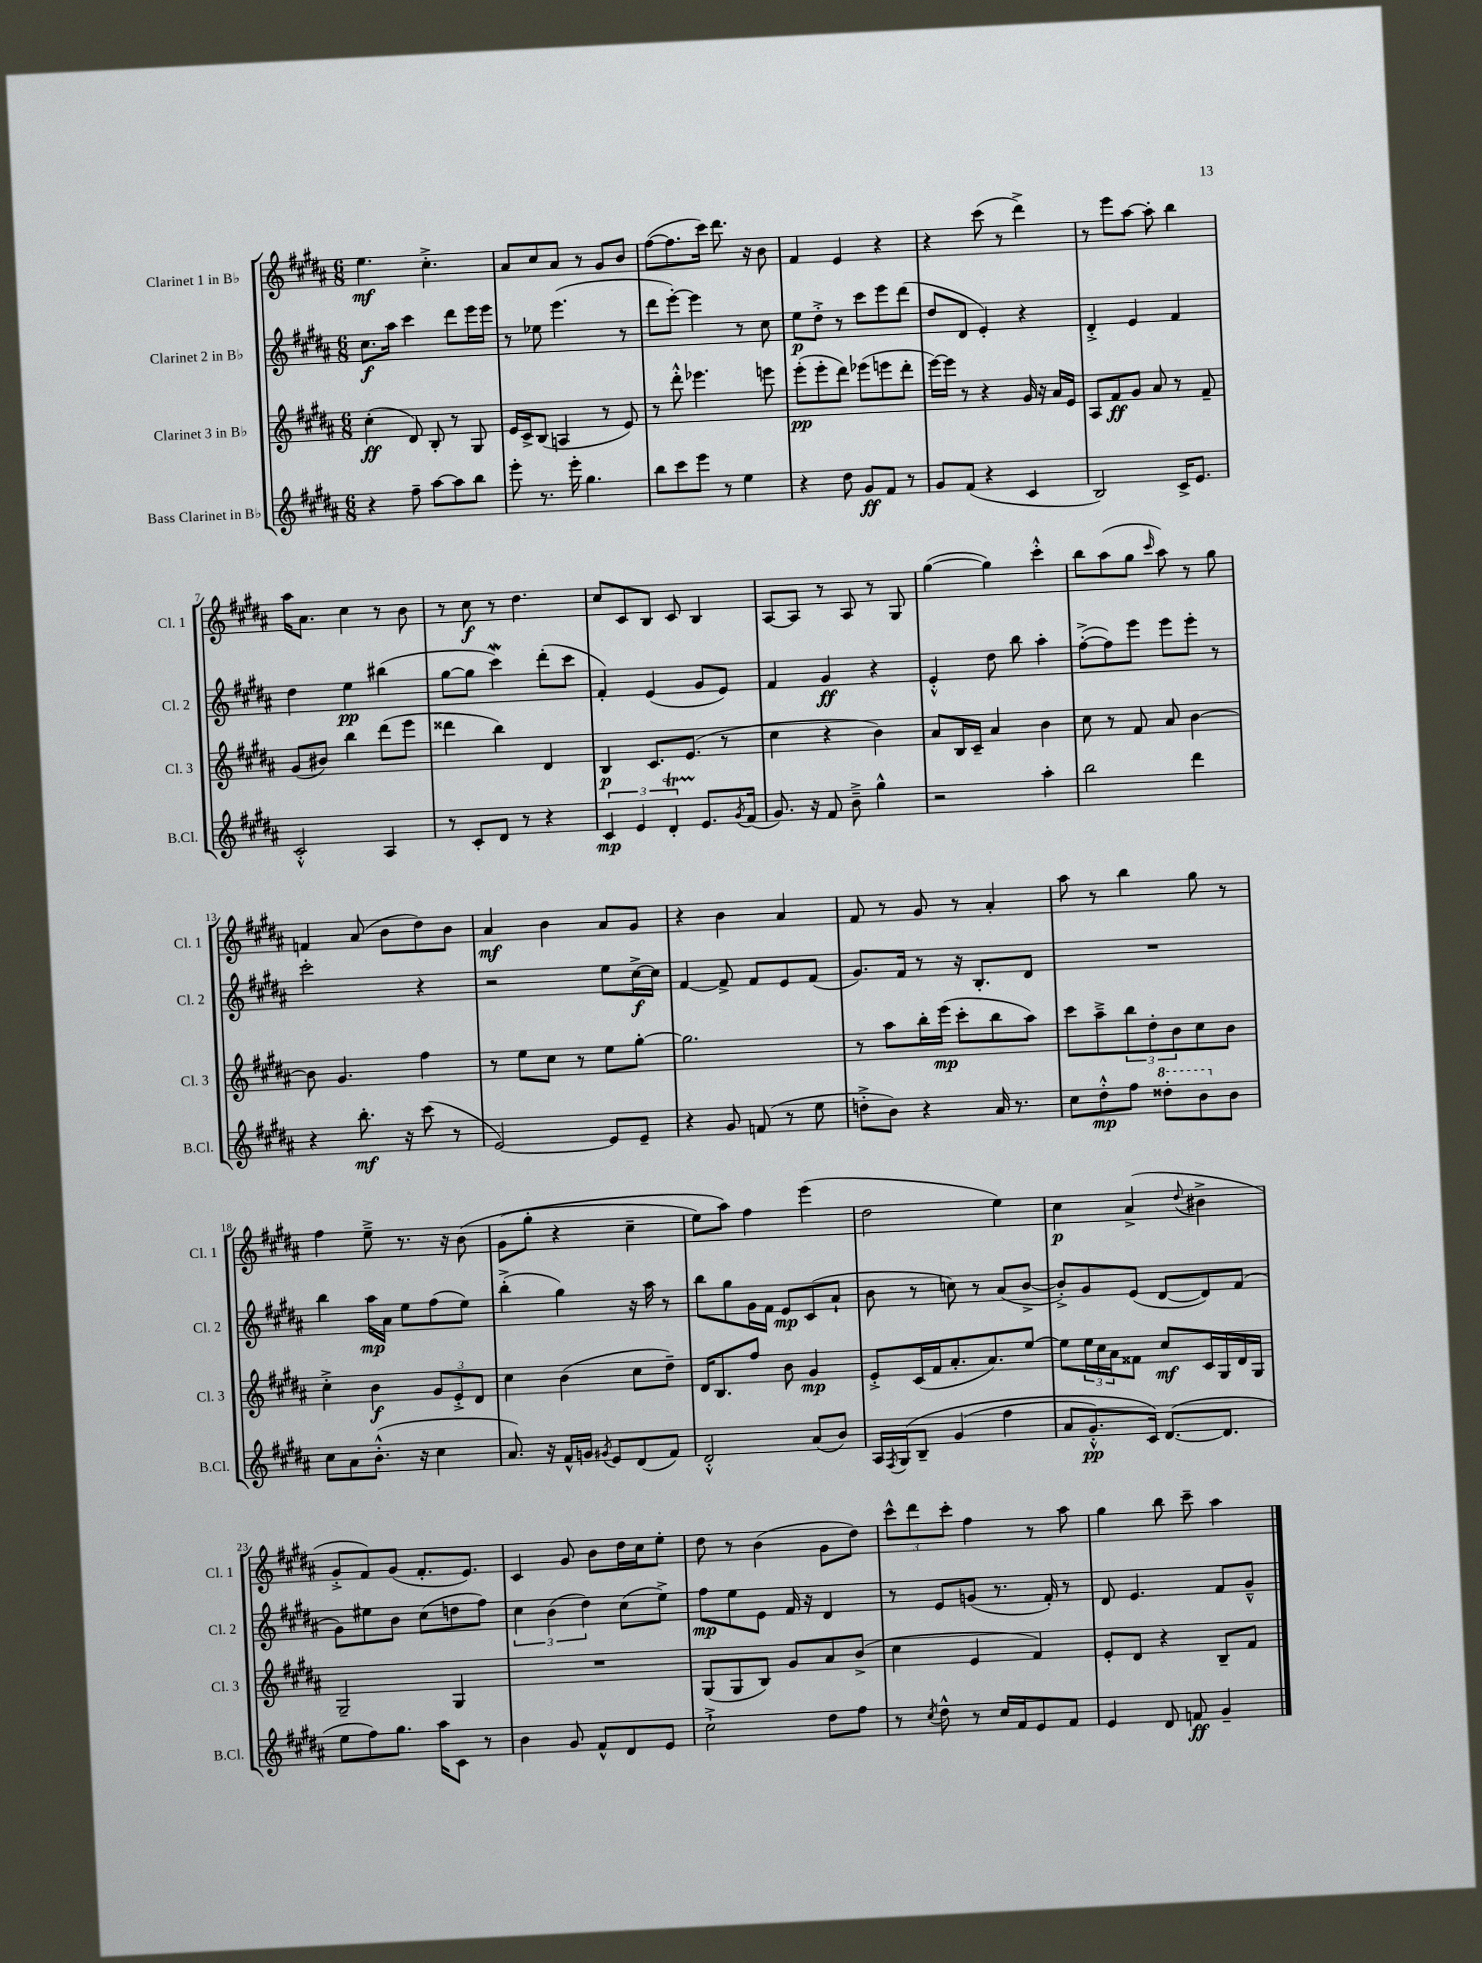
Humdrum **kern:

**kern	**dynam	**kern	**dynam	**kern	**dynam	**kern	**dynam
*part4	*part4	*part3	*part3	*part2	*part2	*part1	*part1
*staff4	*staff4	*staff3	*staff3	*staff2	*staff2	*staff1	*staff1
*I"Bass Clarinet in B♭	*	*I"Clarinet 3 in B♭	*	*I"Clarinet 2 in B♭	*	*I"Clarinet 1 in B♭	*
*I'B.Cl.	*	*I'Cl. 3	*	*I'Cl. 2	*	*I'Cl. 1	*
*clefG2	*	*clefG2	*	*clefG2	*	*clefG2	*
*k[f#c#g#d#a#]	*	*k[f#c#g#d#a#]	*	*k[f#c#g#d#a#]	*	*k[f#c#g#d#a#]	*
*M6/8	*	*M6/8	*	*M6/8	*	*M6/8	*
=1	=1	=1	=1	=1	=1	=1	=1
4r	.	(4cc#'\	ff	8.cc#\L	f	4.ee\	mf
.	.	.	.	16aa#\Jk	.	.	.
8ff#~\	.	8d#/)	.	4ccc#\	.	.	.
[8aa#\L	.	8B'/	.	.	.	4.cc#'^\	.
8aa#\]	.	8r	.	8ddd#\L	.	.	.
8bb\J	.	8G#/	.	16eee\L	.	.	.
.	.	.	.	16eee\JJ	.	.	.
=2	=2	=2	=2	=2	=2	=2	=2
8eee'\	.	16e/LL	.	8r	.	8a#/L	.
.	.	16c#^/J	.	.	.	.	.
8.r	.	(8B/J	.	8ee-X\	.	8cc#/	.
.	.	4An/	.	(4.eee\	.	8a#/J	.
16eee'\	.	.	.	.	.	.	.
4.gg#\	.	.	.	.	.	8r	.
.	.	8r	.	.	.	8g#/L	.
.	.	8e/)	.	8r	.	8b/J	.
=3	=3	=3	=3	=3	=3	=3	=3
8bb\L	.	8r	.	8ddd#\L	.	([8ff#\L	.
8ccc#\	.	8ddd#'^^\	.	[8eee'\J)	.	8.ff#\]	.
8eee\J	.	4.eee-X\	.	4eee\]	.	.	.
.	.	.	.	.	.	16ccc#\Jk)	.
8r	.	.	.	.	.	8.ddd#\	.
4ee\	.	.	.	8r	.	.	.
.	.	.	.	.	.	16r	.
.	.	8eeen\	.	8cc#\	.	8b\	.
=4	=4	=4	=4	=4	=4	=4	=4
4r	.	(8eee'\L	pp	8ee\L	p	4f#/	.
.	.	8eee'\	.	8dd#'^\J	.	.	.
8dd#\	.	8ddd#\J)	.	8r	.	4e/	.
8g#/L	ff	(8eee-X\L	.	8ccc#\L	.	.	.
8f#/J	.	8eeen\	.	8eee\	.	4r	.
8r	.	8ddd#'\J	.	(8ddd#\J	.	.	.
=5	=5	=5	=5	=5	=5	=5	=5
8g#/L	.	[16eee\LL)	.	8dd#/L	.	4r	.
.	.	16eee\JJ]	.	.	.	.	.
(8f#/J	.	8r	.	8d#/J	.	.	.
4r	.	4r	.	4e'/)	.	(8ccc#\	.
.	.	.	.	.	.	8r	.
4c#/	.	16g#/	.	4r	.	4ddd#^\)	.
.	.	16r	.	.	.	.	.
.	.	16a#/LL	.	.	.	.	.
.	.	16e/JJ	.	.	.	.	.
=6	=6	=6	=6	=6	=6	=6	=6
2B/)	.	8A#/L	.	4d#'^/	.	8r	.
.	.	8f#/	ff	.	.	8eee\L	.
.	.	8g#/J	.	4e/	.	[8aa#\J	.
.	.	8a#/	.	.	.	8aa#'\]	.
16c#^/KL	.	8r	.	4f#/	.	4bb\	.
8.e/J	.	.	.	.	.	.	.
.	.	8f#~/	.	.	.	.	.
!!LO:LB:g=z
=7	=7	=7	=7	=7	=7	=7	=7
2c#'^^/	.	(8g#/L	.	4dd#\	.	16aa#\KL	.
.	.	.	.	.	.	8.a#\J	.
.	.	8b#X/J)	.	.	.	.	.
.	.	4bb\	.	4ee\	pp	4cc#\	.
4A#/	.	(8ddd#\L	.	(4bb#X\	.	8r	.
.	.	8eee\J	.	.	.	8b\	.
=8	=8	=8	=8	=8	=8	=8	=8
8r	.	4ddd##X\	.	[8gg#\L	.	8r	.
8c#'/L	.	.	.	8gg#\J]	.	8cc#\	f
8d#/J	.	4bb\)	.	4ccc#W\)	.	8r	.
8r	.	.	.	.	.	4.dd#\	.
4r	.	4d#/	.	(8ddd#'\L	.	.	.
.	.	.	.	8ccc#\J	.	.	.
=9	=9	=9	=9	=9	=9	=9	=9
6c#/	mp	4B/	p	4f#'/)	.	8cc#/L	.
.	.	.	.	.	.	8c#/	.
6e/	.	.	.	.	.	.	.
.	.	8.c#/L	.	(4e/	.	8B/J	.
6d#t'/	.	.	.	.	.	.	.
.	.	.	.	.	.	8c#/	.
.	.	(8.e/J	.	.	.	.	.
8.e/L	.	.	.	8g#/L	.	4B/	.
.	.	8r	.	8e/J)	.	.	.
8qg#/	.	.	.	.	.	.	.
(16f#/Jk	.	.	.	.	.	.	.
=10	=10	=10	=10	=10	=10	=10	=10
8.g#/)	.	4cc#\	.	4f#/	.	[8A#/L	.
.	.	.	.	.	.	8A#/J]	.
16r	.	.	.	.	.	.	.
8f#/	.	4r	.	4g#/	ff	8r	.
8b~^\	.	.	.	.	.	8A#/	.
4gg#^^\	.	4b\)	.	4r	.	8r	.
.	.	.	.	.	.	8G#/	.
=11	=11	=11	=11	=11	=11	=11	=11
2r	.	8a#/L	.	4e'^^/	.	([4gg#\	.
.	.	16B/L	.	.	.	.	.
.	.	16c#~/JJ	.	.	.	.	.
.	.	4a#/	.	8dd#\	.	4gg#\])	.
.	.	.	.	8bb\	.	.	.
4aa#'\	.	4b\	.	4aa#'\	.	4ccc#'^^\	.
=12	=12	=12	=12	=12	=12	=12	=12
2bb\	.	8cc#\	.	([8ff#'^\L	.	8bb\L	.
.	.	8r	.	8ff#\])	.	(8aa#\	.
.	.	8f#/	.	8eee\J	.	8gg#\J	.
.	.	.	.	.	.	16qqccc#/	.
.	.	8a#/	.	8eee\L	.	8aa#\)	.
4ddd#\	.	[4b\	.	8eee'\J	.	8r	.
.	.	.	.	8r	.	8gg#\	.
!!LO:LB:g=z
=13	=13	=13	=13	=13	=13	=13	=13
4r	.	8b\]	.	2ccc#'\	.	4fn/	.
.	.	4.g#/	.	.	.	.	.
8.bb'\	mf	.	.	.	.	(8a#/	.
.	.	.	.	.	.	8b\L	.
16r	.	.	.	.	.	.	.
(8ccc#\	.	4ff#\	.	4r	.	8dd#\)	.
8r	.	.	.	.	.	8b\J	.
=14	=14	=14	=14	=14	=14	=14	=14
[2e/)	.	8r	.	2r	.	4a#/	mf
.	.	8ee\L	.	.	.	.	.
.	.	8cc#\J	.	.	.	4b\	.
.	.	8r	.	.	.	.	.
8e/L]	.	8ee\L	.	8ee\L	.	8a#/L	.
8e~/J	.	[8gg#'\J	.	[16cc#^\L	f	8g#/J	.
.	.	.	.	16cc#\JJ]	.	.	.
=15	=15	=15	=15	=15	=15	=15	=15
4r	.	2.gg#\]	.	[4f#/	.	4r	.
8g#/	.	.	.	8f#^/]	.	4b\	.
(8fn/	.	.	.	8f#/L	.	.	.
8r	.	.	.	8e/	.	4a#/	.
8ee\	.	.	.	(8f#/J	.	.	.
=16	=16	=16	=16	=16	=16	=16	=16
8ddn'^\L	.	8r	.	8.g#/L)	.	8f#/	.
8b\J)	.	8aa#\L	.	.	.	8r	.
.	.	.	.	16f#/Jk	.	.	.
4r	.	16bb'\L	.	8r	.	8g#/	.
.	.	(16eee\JJ	mp	.	.	.	.
.	.	8ccc#'\L	.	16r	.	8r	.
.	.	.	.	8.B'/L	.	.	.
16a#/	.	8bb\	.	.	.	4a#'/	.
8.r	.	.	.	.	.	.	.
.	.	8aa#\J)	.	8d#/J	.	.	.
=17	=17	=17	=17	=17	=17	=17	=17
8cc#\L	.	8ccc#\L	.	2.r	.	8aa#\	.
8dd#'^^\	mp	8aa#~^\	.	.	.	8r	.
8ff#\J	.	12bb\	.	.	.	4bb\	.
.	.	12dd#'\	.	.	.	.	.
*8va	*	*	*	*	*	*	*
8ddd##X'\L	.	.	.	.	.	.	.
.	.	12b\	.	.	.	.	.
8bb\	.	8cc#\	.	.	.	8gg#\	.
*X8va	*	*	*	*	*	*	*
8b\J	.	8b\J	.	.	.	8r	.
!!LO:LB:g=z
=18	=18	=18	=18	=18	=18	=18	=18
8cc#\L	.	4cc#'^\	.	4bb\	.	4ff#\	.
8a#\	.	.	.	.	.	.	.
(8.b'^^\J	.	4b\	f	16aa#\LL	mp	8ee~^\	.
.	.	.	.	16a#\JJ	.	.	.
.	.	.	.	8ee\L	.	8.r	.
16r	.	.	.	.	.	.	.
4cc#\	.	12g#/L	.	(8ff#\	.	.	.
.	.	.	.	.	.	16r	.
.	.	12e'^/	.	.	.	.	.
.	.	.	.	8ee\J)	.	(8b\	.
.	.	12d#/J	.	.	.	.	.
=19	=19	=19	=19	=19	=19	=19	=19
8.a#/)	.	4cc#\	.	(4bb'^\	.	(8g#\L	.
.	.	.	.	.	.	8gg#'\J	.
16r	.	.	.	.	.	.	.
16f#^^/LL	.	(4b\	.	4gg#\)	.	4r	.
16gn/JJ	.	.	.	.	.	.	.
8qg#X/	.	.	.	.	.	.	.
8e/L	.	.	.	.	.	.	.
(8d#/	.	8cc#\L	.	16r	.	4cc#~\	.
.	.	.	.	16aa#\	.	.	.
8f#/J)	.	8dd#~\J)	.	8r	.	.	.
=20	=20	=20	=20	=20	=20	=20	=20
2d#'^^/	.	16d#/KL	.	8bb\L	.	8ee\L)	.
.	.	8.B/	.	.	.	.	.
.	.	.	.	8gg#\	.	8aa#\J)	.
.	.	8ff#/J	.	16g#\L	.	4ff#\	.
.	.	.	.	16f#\JJ	.	.	.
.	.	8b\	.	8e/L	mp	.	.
(8a#/L	.	4g#/	mp	(8c#/	.	(4eee\	.
8b/J)	.	.	.	8a#`/J	.	.	.
=21	=21	=21	=21	=21	=21	=21	=21
16A#/LL	.	8e'^/L	.	8b\	.	2dd#\	.
8qF#/	.	.	.	.	.	.	.
(16G#/J	.	.	.	.	.	.	.
8B~/J	.	(16c#/L	.	8r	.	.	.
.	.	16f#/J	.	.	.	.	.
(4g#/	.	8.a#'/	.	8ccn\)	.	.	.
.	.	.	.	8r	.	.	.
.	.	8.a#/)	.	.	.	.	.
4ff#\	.	.	.	(8a#/L	.	4ee\)	.
.	.	[8ee/J	.	[8b^/J	.	.	.
=22	=22	=22	=22	=22	=22	=22	=22
8a#/L	.	8ee\L]	.	8b'^/L])	.	4cc#\	p
8.g#'^^/)	pp	24ee\L	.	8g#/	.	.	.
.	.	24cc#\	.	.	.	.	.
.	.	24a#\J	.	.	.	.	.
.	.	8f##X\J	.	(8e/J	.	(4a#^/	.
16c#/Jk)	.	.	.	.	.	.	.
([8.d#/L	.	8cc#/L	mf	[8d#/L	.	.	.
.	.	.	.	.	.	8qqdd#/	.
.	.	16c#/L	.	8d#/])	.	4b#X^\	.
8.d#/J]	.	16G#/	.	.	.	.	.
.	.	16d#/	.	(8f#/J	.	.	.
.	.	16G#/JJ	.	.	.	.	.
!!LO:LB:g=z
=23	=23	=23	=23	=23	=23	=23	=23
8ee\L	.	2G#~/	.	8g#\L)	.	8g#'^/L	.
8ff#\)	.	.	.	8ee#X\	.	8f#/)	.
8.gg#\J	.	.	.	8b\J	.	(8g#/J	.
.	.	.	.	(8cc#\L	.	8.f#'/L	.
16aa#\KL	.	.	.	.	.	.	.
8c#\J	.	4G#/	.	8ddn\	.	.	.
.	.	.	.	.	.	8.e/J)	.
8r	.	.	.	8ff#\J)	.	.	.
=24	=24	=24	=24	=24	=24	=24	=24
4b\	.	2.r	.	6cc#\	.	4c#/	.
.	.	.	.	(6b\	.	.	.
8g#/	.	.	.	.	.	8g#/	.
.	.	.	.	6dd#\)	.	.	.
8f#^^/L	.	.	.	.	.	8b\L	.
8d#/	.	.	.	(8cc#\L	.	16dd#\L	.
.	.	.	.	.	.	16cc#\J	.
8e/J	.	.	.	8ee^\J)	.	8ee'\J	.
=25	=25	=25	=25	=25	=25	=25	=25
2cc#`^\	.	(8G#/L	.	8ff#\L	mp	8dd#\	.
.	.	8G#/	.	8ee\	.	8r	.
.	.	8B/J)	.	8e\J	.	(4b\	.
.	.	8g#/L	.	16f#/	.	.	.
.	.	.	.	16r	.	.	.
8dd#\L	.	8a#/	.	4d#/	.	8g#\L	.
8ff#\J	.	(8b^/J	.	.	.	8dd#\J)	.
=26	=26	=26	=26	=26	=26	=26	=26
8r	.	4cc#\	.	8r	.	12ccc#^^\L	.
.	.	.	.	.	.	12ddd#\	.
8qcc#/	.	.	.	.	.	.	.
8dd#^^\	.	.	.	8e/L	.	.	.
.	.	.	.	.	.	12ccc#'\J	.
8r	.	4e/	.	(8gn/J	.	4ff#\	.
16cc#/LL	.	.	.	8.r	.	.	.
16f#/J	.	.	.	.	.	.	.
8e/	.	4f#/)	.	.	.	8r	.
.	.	.	.	16f#'/)	.	.	.
8f#/J	.	.	.	8r	.	8aa#\	.
=27	=27	=27	=27	=27	=27	=27	=27
4e/	.	8e'/L	.	8d#/	.	4gg#\	.
.	.	8d#/J	.	4.e/	.	.	.
8d#/	.	4r	.	.	.	8bb\	.
8fn/	ff	.	.	.	.	8ccc#~\	.
4g#~/	.	8B~/L	.	8f#/L	.	4aa#\	.
.	.	8f#/J	.	8g#~^^/J	.	.	.
==	==	==	==	==	==	==	==
*-	*-	*-	*-	*-	*-	*-	*-
